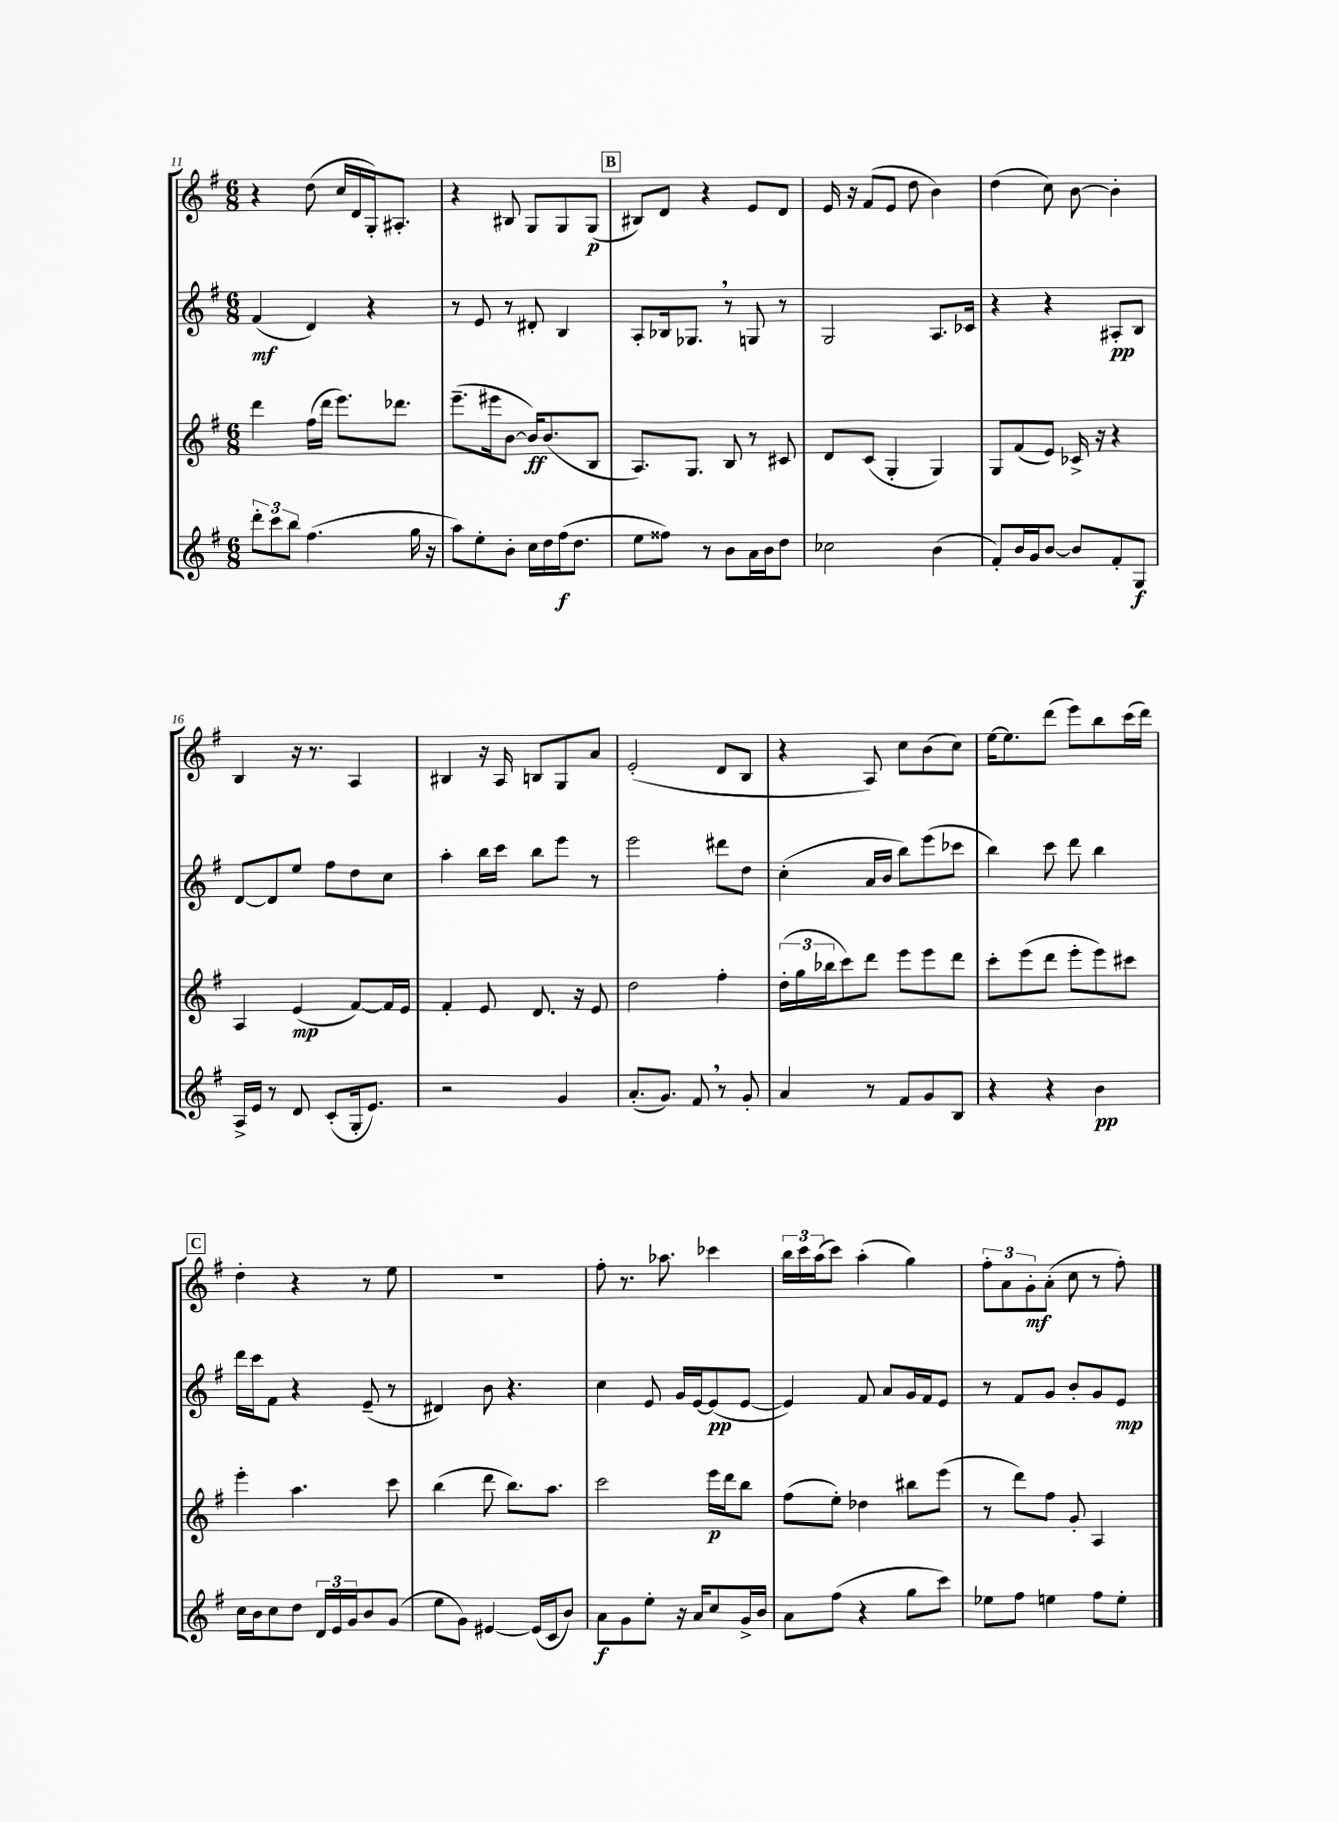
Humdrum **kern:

**kern	**dynam	**kern	**dynam	**kern	**dynam	**kern	**dynam
*part4	*part4	*part3	*part3	*part2	*part2	*part1	*part1
*staff4	*staff4	*staff3	*staff3	*staff2	*staff2	*staff1	*staff1
*clefG2	*	*clefG2	*	*clefG2	*	*clefG2	*
*k[f#]	*	*k[f#]	*	*k[f#]	*	*k[f#]	*
*M6/8	*	*M6/8	*	*M6/8	*	*M6/8	*
=11	=11	=11	=11	=11	=11	=11	=11
12ddd'\L	.	4ddd\	.	(4f#/	mf	4r	.
12ccc\	.	.	.	.	.	.	.
12bb\J	.	.	.	.	.	.	.
(4.ff#\	.	(16ff#\LL	.	4d/)	.	(8dd\	.
.	.	16ddd\JJ	.	.	.	.	.
.	.	8.eee\L)	.	.	.	16cc/LL	.
.	.	.	.	.	.	16d/	.
.	.	.	.	4r	.	16G'/J)	.
.	.	8.ddd-X\J	.	.	.	8.A#X'/J	.
16gg\	.	.	.	.	.	.	.
16r	.	.	.	.	.	.	.
=12	=12	=12	=12	=12	=12	=12	=12
8aa\L)	.	(8.eee~\L	.	8r	.	4r	.
8ee'\	.	.	.	8e/	.	.	.
.	.	16eee#X\k	.	.	.	.	.
8b'\J	.	[8b\J	.	8r	.	8B#X/	.
16cc\LL	.	16b/KL])	ff	8d#X'/	.	8G/L	.
16dd\	.	(8.b/	.	.	.	.	.
(16ff#\J	f	.	.	4B/	.	8G/	.
8.dd\J	.	.	.	.	.	.	.
.	.	8B/J	.	.	.	(8G/J	p
!!LO:REH:place=s1:t=B
=13	=13	=13	=13	=13	=13	=13	=13
8ee\L	.	8.A/L)	.	8A'/L	.	8B#X/L)	.
8ff##X\J)	.	.	.	16B-X/k	.	8d/J	.
.	.	8.G/J	.	8.G-X,/J	.	.	.
8r	.	.	.	.	.	4r	.
8b\L	.	8B/	.	8r	.	.	.
16a\L	.	8r	.	8Gn/	.	8e/L	.
16b\J	.	.	.	.	.	.	.
8dd\J	.	8c#X/	.	8r	.	8d/J	.
=14	=14	=14	=14	=14	=14	=14	=14
2cc-X\	.	8d/L	.	2G/	.	16e/	.
.	.	.	.	.	.	16r	.
.	.	(8c/J	.	.	.	(8f#/L	.
.	.	4G'/	.	.	.	8e/J	.
.	.	.	.	.	.	8dd\	.
(4b\	.	4G/)	.	8.A/L	.	4b\)	.
.	.	.	.	16c-X/Jk	.	.	.
=15	=15	=15	=15	=15	=15	=15	=15
8f#'/L)	.	8G/L	.	4r	.	(4dd\	.
16b/L	.	(8f#/	.	.	.	.	.
16g/J	.	.	.	.	.	.	.
[8b/J	.	8e/J)	.	4r	.	8cc\)	.
8b/L]	.	16c-X^/	.	.	.	[8b\	.
.	.	16r	.	.	.	.	.
8f#'/	.	4r	.	8A#X'/L	pp	4b'\]	.
8G/J	f	.	.	8B/J	.	.	.
!!LO:LB:g=z
=16	=16	=16	=16	=16	=16	=16	=16
16A^/LL	.	4A/	.	[8d/L	.	4B/	.
16e/JJ	.	.	.	.	.	.	.
8r	.	.	.	8d/]	.	.	.
8d/	.	(4e/	mp	8ee/J	.	16r	.
.	.	.	.	.	.	8.r	.
(8c'/L	.	.	.	8ff#\L	.	.	.
16G'/k	.	[8f#/L)	.	8dd\	.	4A/	.
8.e/J)	.	.	.	.	.	.	.
.	.	16f#/L]	.	8cc\J	.	.	.
.	.	16e/JJ	.	.	.	.	.
=17	=17	=17	=17	=17	=17	=17	=17
2r	.	4f#'/	.	4aa'\	.	4B#X/	.
.	.	8e/	.	16bb\LL	.	16r	.
.	.	.	.	16ccc\JJ	.	16A/	.
.	.	8.d/	.	8bb\L	.	8Bn/L	.
4g/	.	.	.	8eee\J	.	8G/	.
.	.	16r	.	.	.	.	.
.	.	8e/	.	8r	.	8a/J	.
=18	=18	=18	=18	=18	=18	=18	=18
(8.a'/L	.	2dd\	.	2eee\	.	(2e'/	.
8.g/J)	.	.	.	.	.	.	.
8f#,/	.	.	.	.	.	.	.
8r	.	4ff#'\	.	8ddd#X\L	.	8d/L	.
8g'/	.	.	.	8dd\J	.	8B/J	.
=19	=19	=19	=19	=19	=19	=19	=19
4a/	.	(24dd'\LL	.	(4cc'\	.	4r	.
.	.	24gg\	.	.	.	.	.
.	.	24bb-X\J	.	.	.	.	.
.	.	8ccc\)	.	.	.	.	.
8r	.	8ddd\J	.	16a/LL	.	8A/)	.
.	.	.	.	16b/JJ	.	.	.
8f#/L	.	8eee\L	.	8bb\L)	.	8cc\L	.
8g/	.	8eee\	.	(8eee\	.	(8b\	.
8B/J	.	8ddd\J	.	8ccc-X\J	.	8cc\J)	.
=20	=20	=20	=20	=20	=20	=20	=20
4r	.	8ccc'\L	.	4bb\)	.	[16ee\KL	.
.	.	.	.	.	.	8.ee\]	.
.	.	(8eee\	.	.	.	.	.
4r	.	8ddd\J	.	8ccc\	.	(8ddd\J	.
.	.	8eee'\L	.	8ddd\	.	8eee\L)	.
4b\	pp	8eee\)	.	4bb\	.	8bb\	.
.	.	8ccc#X\J	.	.	.	(16ccc\L	.
.	.	.	.	.	.	16ddd\JJ)	.
!!LO:LB:g=z
!!LO:REH:place=s1:t=C
=21	=21	=21	=21	=21	=21	=21	=21
16cc\LL	.	4eee'\	.	16ddd\LL	.	4dd'\	.
16b\J	.	.	.	16ccc\J	.	.	.
8cc\	.	.	.	8f#\J	.	.	.
8dd\J	.	4.aa\	.	4r	.	4r	.
24d/LL	.	.	.	.	.	.	.
24e/	.	.	.	.	.	.	.
24g/J	.	.	.	.	.	.	.
8b/	.	.	.	(8e~/	.	8r	.
(8g/J	.	8ccc\	.	8r	.	8ee\	.
=22	=22	=22	=22	=22	=22	=22	=22
8ee\L	.	(4bb\	.	4d#X/)	.	2.r	.
8g\J)	.	.	.	.	.	.	.
[4e#X/	.	8ddd\	.	8b\	.	.	.
.	.	8.bb\L)	.	4.r	.	.	.
(16e#/LL]	.	.	.	.	.	.	.
16c/J	.	8.aa\J	.	.	.	.	.
8b/J)	.	.	.	.	.	.	.
=23	=23	=23	=23	=23	=23	=23	=23
8a\L	f	2ccc\	.	4cc\	.	8ff#'\	.
8g\	.	.	.	.	.	8.r	.
8ee'\J	.	.	.	8e/	.	.	.
.	.	.	.	.	.	8.aa-X\	.
16r	.	.	.	16g/LL	.	.	.
16a/KL	.	.	.	[16e/J	.	.	.
8cc/	.	16eee\LL	p	(8e/]	pp	4ccc-X\	.
.	.	16ddd\J	.	.	.	.	.
16g^/L	.	8bb\J	.	[8e/J	.	.	.
16b/JJ	.	.	.	.	.	.	.
=24	=24	=24	=24	=24	=24	=24	=24
8a\L	.	(8ff#\L	.	4e/])	.	24bb\LL	.
.	.	.	.	.	.	24ccc\	.
.	.	.	.	.	.	(24aa\J	.
(8ff#\J	.	8ee'\J)	.	.	.	8ccc\J)	.
4r	.	4dd-X\	.	8f#/	.	(4aa'\	.
.	.	.	.	8a/L	.	.	.
8gg\L	.	8bb#X\L	.	16g/L	.	4gg\)	.
.	.	.	.	16f#/J	.	.	.
8ccc\J)	.	(8eee\J	.	8e/J	.	.	.
=25	=25	=25	=25	=25	=25	=25	=25
8ee-X\L	.	8r	.	8r	.	12ff#'\L	.
.	.	.	.	.	.	12a\	.
8ff#\J	.	8ddd\L)	.	8f#/L	.	.	.
.	.	.	.	.	.	12g'\	mf
4een\	.	8ff#\J	.	8g/J	.	(8a'\J	.
.	.	8g'/	.	8b'/L	.	8cc\	.
8ff#\L	.	4A/	.	8g/	.	8r	.
8ee'\J	.	.	.	8e/J	mp	8ff#'\)	.
==	==	==	==	==	==	==	==
*-	*-	*-	*-	*-	*-	*-	*-
